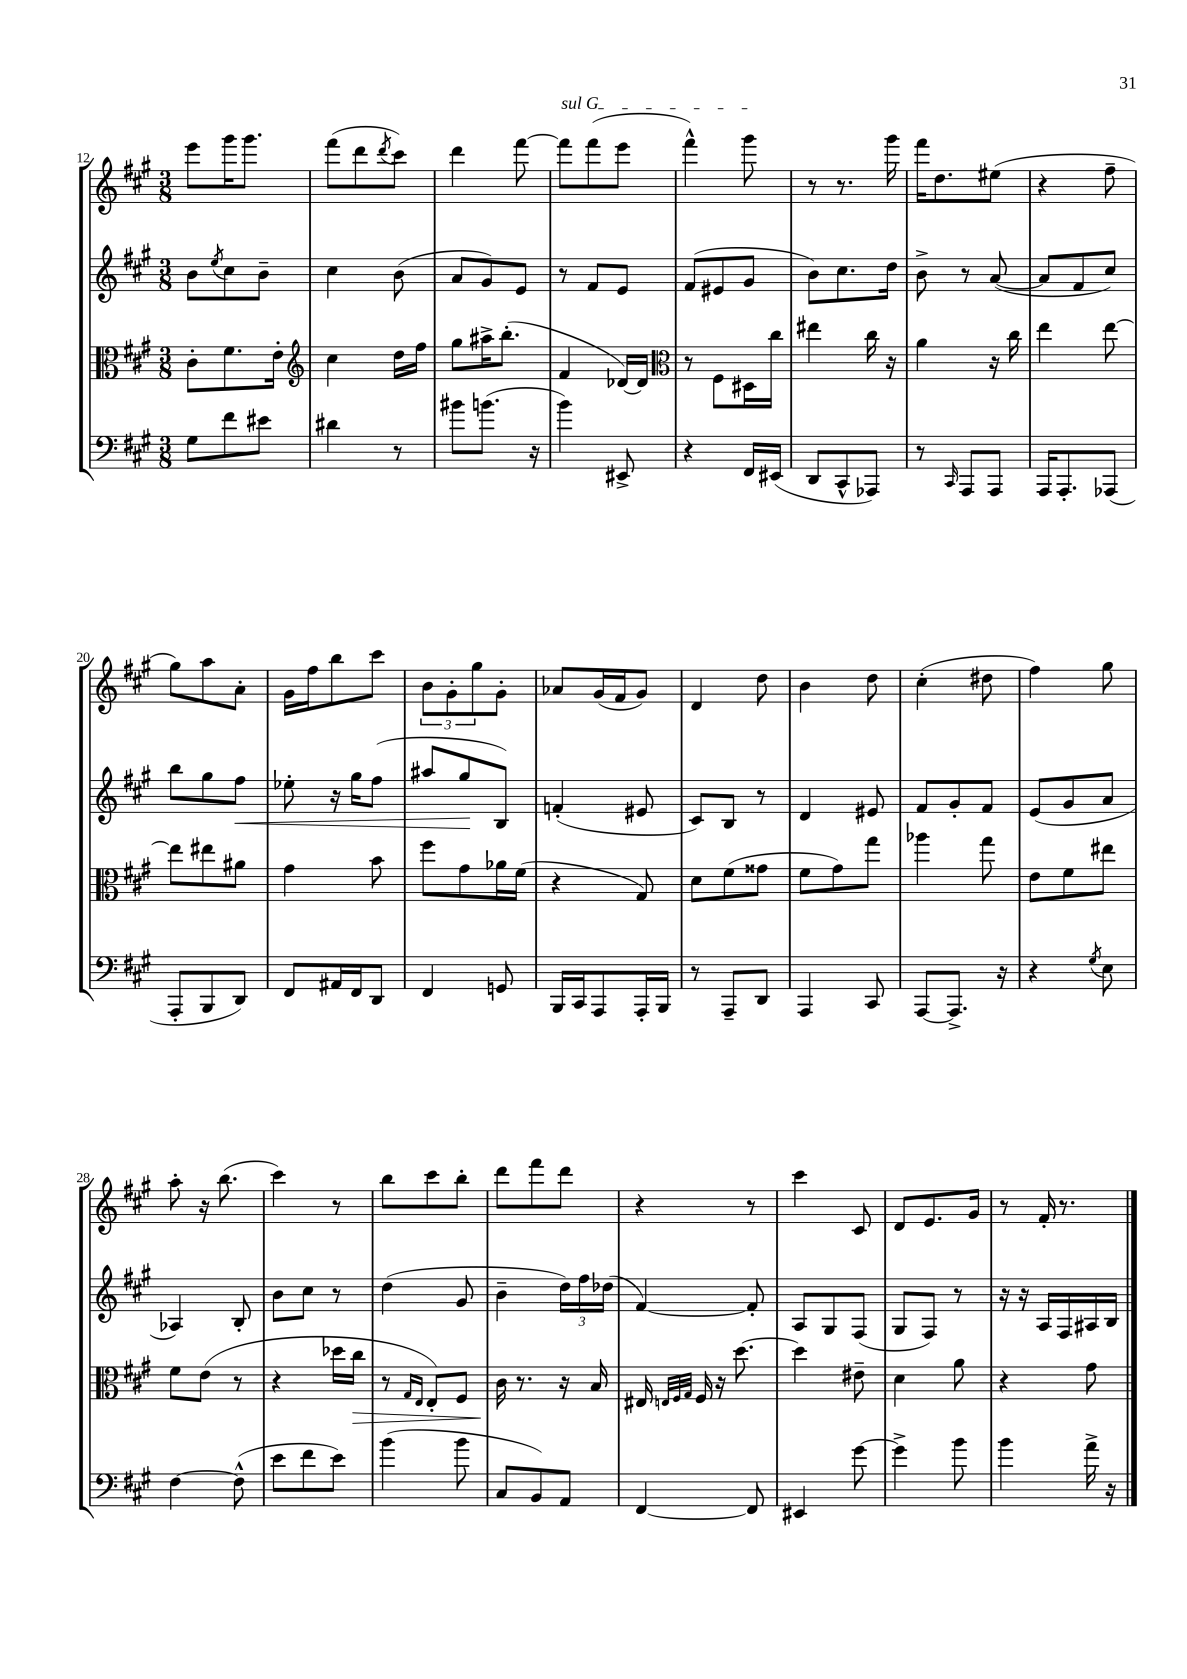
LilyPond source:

<<
\new StaffGroup <<
\new Staff = "s0" {
    \clef treble \key a \major \numericTimeSignature \time 3/8
    e'''8 gis'''16 gis'''8. |
    fis'''8( d'''8 \acciaccatura { d'''8 } cis'''8) |
    d'''4 fis'''8~ |
    \once \override TextSpanner.bound-details.left.text = \markup { \italic "sul G" } fis'''8\startTextSpan fis'''8( e'''8 |
    fis'''4-^) gis'''8\stopTextSpan |
    r8 r8. gis'''16 |
    fis'''16 d''8. eis''8( |
    r4 fis''8-- |
    gis''8) a''8 a'8-. |
    gis'16 fis''16 b''8 cis'''8 |
    \tuplet 3/2 { b'8 gis'8-. gis''8 } gis'8-. |
    aes'8 gis'16( fis'16 gis'8) |
    d'4 d''8 |
    b'4 d''8 |
    cis''4-.( dis''8 |
    fis''4) gis''8 |
    a''8-. r16 b''8.( |
    cis'''4) r8 |
    b''8 cis'''8 b''8-. |
    d'''8 fis'''8 d'''8 |
    r4 r8 |
    cis'''4 cis'8 |
    d'8 e'8. gis'16 |
    r8 fis'16-. r8. \bar "|." |
}
\new Staff = "s1" {
    \clef treble \key a \major \numericTimeSignature \time 3/8
    b'8 \acciaccatura { e''8 } cis''8 b'8-- |
    cis''4 b'8( |
    a'8 gis'8) e'8 |
    r8 fis'8 e'8 |
    fis'8( eis'8 gis'8 |
    b'8) cis''8. d''16 |
    b'8-> r8 a'8~( |
    a'8 fis'8 cis''8) |
    b''8 gis''8 fis''8\< |
    ees''8-. r16 gis''16 fis''8( |
    ais''8 gis''8\! b8) |
    f'4-.( eis'8 |
    cis'8) b8 r8 |
    d'4 eis'8 |
    fis'8 gis'8-. fis'8 |
    e'8( gis'8 a'8 |
    aes4) b8-. |
    b'8 cis''8 r8 |
    d''4( gis'8 |
    b'4-- \tuplet 3/2 { d''16) fis''16 des''16( } |
    fis'4~) fis'8-. |
    a8 gis8 fis8( |
    gis8 fis8) r8 |
    r16 r16 a16 fis16 ais16 b16 \bar "|." |
}
\new Staff = "s2" {
    \clef alto \key a \major \numericTimeSignature \time 3/8
    cis'8-. fis'8. e'16-. |
    \clef treble cis''4 d''16 fis''16 |
    gis''8 ais''16-> b''8.-.( |
    fis'4 des'16~) des'16 |
    \clef alto r8 fis8 dis16 cis''16 |
    eis''4 cis''16 r16 |
    a'4 r16 cis''16 |
    e''4 e''8~ |
    e''8 eis''8 ais'8 |
    gis'4 b'8 |
    fis''8 gis'8 aes'16 fis'16( |
    r4 gis8) |
    d'8 fis'8( gisis'8 |
    fis'8 gis'8) gis''8 |
    aes''4 gis''8 |
    e'8 fis'8 eis''8 |
    fis'8 e'8( r8 |
    r4 des''16 cis''16\> |
    r8 \grace { gis16 e16 } e8-.) fis8 |
    cis'16\! r8. r16 b16 |
    eis16 \grace { e32 fis32 gis32 } fis16 r16 d''8.~ |
    d''4 eis'8-- |
    d'4 a'8 |
    r4 gis'8 \bar "|." |
}
\new Staff = "s3" {
    \clef bass \key a \major \numericTimeSignature \time 3/8
    gis8 fis'8 eis'8 |
    dis'4 r8 |
    bis'8 b'8.( r16 |
    b'4) eis,8-> |
    r4 fis,16 eis,16( |
    d,8 cis,8-^ aes,,8) |
    r8 \grace { cis,16 } a,,8 a,,8 |
    a,,16 a,,8.-. aes,,8( |
    a,,8-. b,,8 d,8) |
    fis,8 ais,16 fis,16 d,8 |
    fis,4 g,8 |
    b,,16 cis,16 a,,8 a,,16-. b,,16 |
    r8 a,,8-- d,8 |
    a,,4 cis,8 |
    a,,8~ a,,8.-> r16 |
    r4 \acciaccatura { gis8 } e8 |
    fis4~ fis8-^( |
    e'8 fis'8 e'8) |
    b'4( b'8 |
    cis8 b,8) a,8 |
    fis,4~ fis,8 |
    eis,4 gis'8~ |
    gis'4-> b'8 |
    b'4 a'16-> r16 \bar "|." |
}
>>
>>
\layout { \context { \Score currentBarNumber = #12 } }
